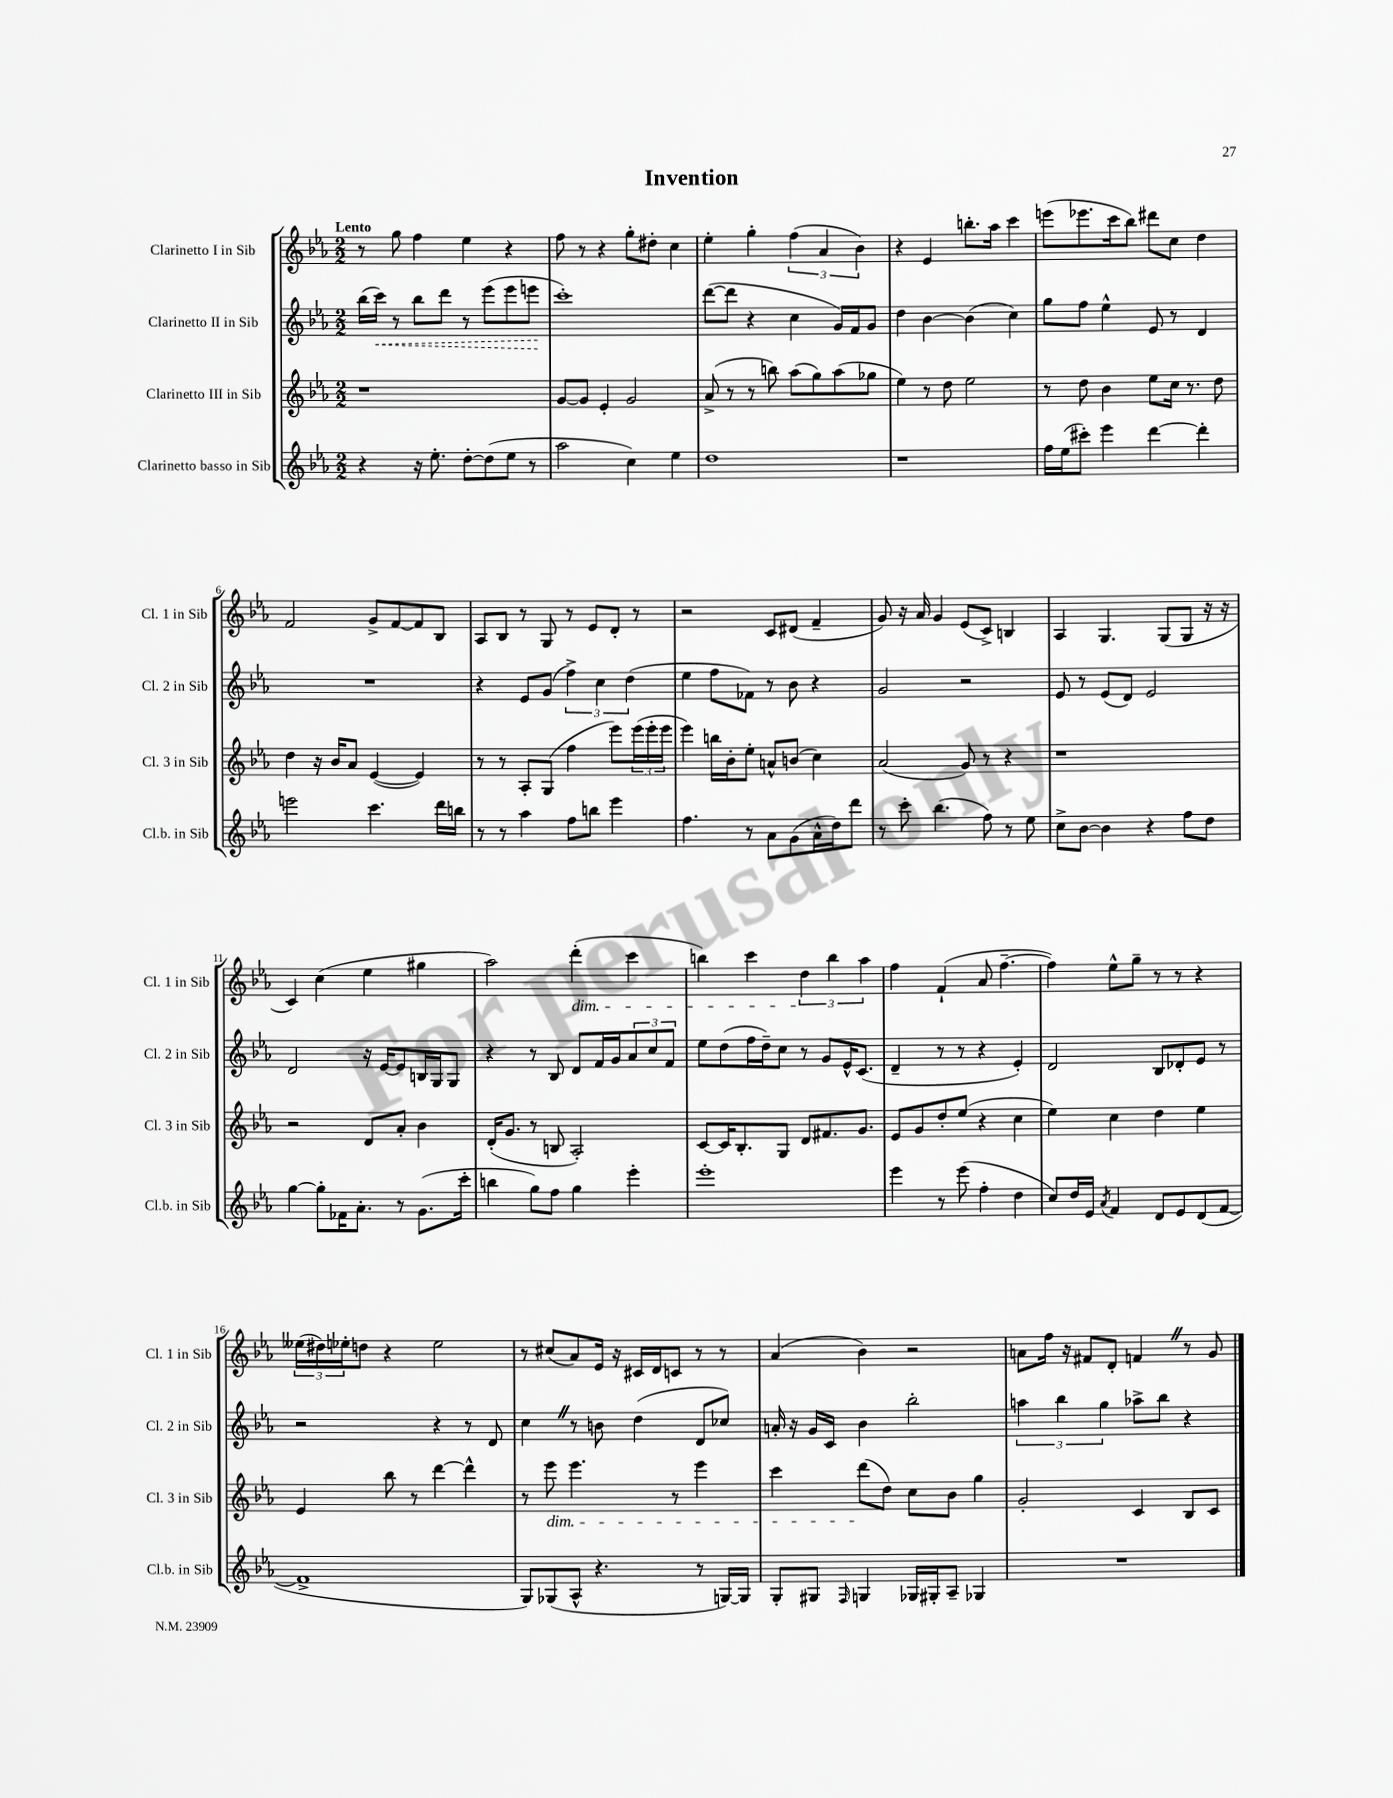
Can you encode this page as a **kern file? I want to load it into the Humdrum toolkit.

**kern	**kern	**kern	**kern
*staff4	*staff3	*staff2	*staff1
*clefG2	*clefG2	*clefG2	*clefG2
*k[b-e-a-]	*k[b-e-a-]	*k[b-e-a-]	*k[b-e-a-]
*M2/2	*M2/2	*M2/2	*M2/2
4r	1r	(16bb-\LL	8r
.	.	16ccc\JJ)	.
.	.	8r	8gg\
16r	.	8bb-\L	4ff\
8.ee-'\	.	.	.
.	.	8ddd\J	.
[8dd'\L	.	8r	4ee-\
(8dd\]	.	(8eee-\L	.
8ee-\J	.	8eee-\	4r
8r	.	8eee\J	.
=	=	=	=
2aa-\	[8g/L	1ccc')	8ff\
.	8g/]J	.	8r
.	4e-'/	.	4r
4cc\)	2g/	.	8gg'\L
.	.	.	8dd#'\J
4ee-\	.	.	4cc\
=	=	=	=
1dd	(8a-^/	([8ddd\L	4ee-'\
.	8r	8ddd\]J	.
.	8r	4r	4gg'\
.	8bb\)	.	.
.	(8aa-\L	4cc\	(6ff\
.	8gg\)	.	.
.	.	.	6a-/
.	(8aa-\	16g/LL)	.
.	.	16f/J	.
.	.	.	6b-\)
.	8gg-\J	8g/J	.
=	=	=	=
1r	4ee-\)	4dd\	4r
.	8r	[4b-\	4e-/
.	8dd\	.	.
.	2ee-\	(4b-\]	8.bb'\L
.	.	.	16aa-\Jk
.	.	4cc\)	4ccc\
=	=	=	=
16ff\LL	8r	8gg\L	(8eee\L
(16ee-\J	.	.	.
8ccc#'\J)	8dd\	8ff\J	8.eee-\
4eee-\	4b-\	4ee-^^\	.
.	.	.	16ccc\k
.	.	.	8bb-\J)
[4ddd\	8ee-\L	8e-/	8ddd#\L
.	16cc\Jk	8r	8cc\J
.	8.r	.	.
4ddd'\]	.	4d/	4dd\
.	8dd\	.	.
=	=	=	=
2eee\	4dd\	1r	2f/
.	16r	.	.
.	16b-/LK	.	.
.	8a-/J	.	.
4.ccc\	([4e-/	.	8g^/L
.	.	.	[8f/
.	4e-/])	.	8f/]
16ddd\LL	.	.	8B-/J
16bb\JJ	.	.	.
=	=	=	=
8r	8r	4r	8A-/L
8r	8r	.	8B-/J
4aa-\	8A-'/L	8e-/L	8r
.	(8G/J	(8g/J	8G/
8ff\L	4ff\	6ff^\)	8r
8bb\J	.	.	8e-/L
.	.	6cc\	.
4eee-\	8eee-\L)	.	8d'/J
.	.	(6dd\	.
.	(24eee-\L	.	8r
.	24eee-'\	.	.
.	24eee-\JJ	.	.
=	=	=	=
4.ff\	4eee-\)	4ee-\	2r
.	16bb\LL	8ff\L	.
.	16b-'\J	.	.
8r	8ee-'\J	8f-\J)	.
8a-\L	8a^^/L	8r	8c/L
(8g\	(8b/J	8b-\	(8d#/J
16a-^^\L	4cc\)	4r	4f~/
16dd\J)	.	.	.
8ddd\J	.	.	.
=	=	=	=
8r	(2a-/	2g/	8g/)
8ccc'\	.	.	16r
.	.	.	16a-/
(4.bb-\	.	.	4g/
.	8g/)	2r	(8e-/L
8ff\)	8r	.	8c^/J)
8r	4r	.	4B/
8ee-\	.	.	.
=	=	=	=
8cc^\L	1r	8e-/	4A-/
[8b-\J	.	8r	.
4b-\]	.	(8e-/L	4.G/
.	.	8d/J)	.
4r	.	2e-/	.
.	.	.	(8G/L
8ff\L	.	.	8G/J
8dd\J	.	.	16r
.	.	.	16r
=	=	=	=
[4gg\	2r	2d/	4c/)
8gg'\]L	.	.	(4cc\
16f-\K	.	.	.
8.a-'\J	.	.	.
.	8d/L	16r	4ee-\
.	.	[16e-/LK	.
8r	8a-'/J	8e-/]	.
(8.g\L	4b-\	16B/L	4gg#\
.	.	16G/J	.
.	.	8G/J	.
16ccc'\Jk	.	.	.
=	=	=	=
4bb\	(16d'/LK	4r	2aa-\)
.	8.g/J	.	.
8gg\L)	8r	8r	.
8ff\J	8B/	8B-/	.
4gg\	2A-'/)	8d/L	(4ddd'\
.	.	16f/L	.
.	.	16g/J	.
4eee-'\	.	12a-/	4ccc\
.	.	12cc/	.
.	.	12f/J	.
=	=	=	=
1eee-'	[8c/L	8ee-\L	4bb\)
.	16c/]K	(8dd\	.
.	8.B-'/	.	.
.	.	16ff\L	4ccc\
.	.	16dd~\J)	.
.	8G/J	8cc\J	.
.	8d/L	8r	6dd\
.	8.f#/	8g/L	.
.	.	.	6bb\
.	.	16e-^^/K	.
.	8.g/J	(8.c/J	.
.	.	.	6aa-\
=	=	=	=
4eee-\	8e-/L	4d~/	4ff\
.	8g/	.	.
8r	8dd'/	8r	(4f`/
(8eee-\	(8ee-/J	8r	.
4ff'\	4r	4r	8a-/
.	.	.	[4.ff~\
4dd\	4cc\	4e-'/)	.
=	=	=	=
8cc/L)	4ee-\)	2d/	4ff\])
16dd/L	.	.	.
16e-/JJ	.	.	.
8qa-/	.	.	.
4f/	4cc\	.	8ee-^^\L
.	.	.	8gg~\J
8d/L	4dd\	8B-/L	8r
8e-/	.	8d-'/	8r
(8d/	4ee-\	8e-/J	4r
[8f/J	.	8r	.
=	=	=	=
1f^]	4e-/	2r	(24ee--\LL
.	.	.	24dd#\)
.	.	.	24ee-'\J
.	.	.	8dd\J
.	8bb-\	.	4r
.	8r	.	.
.	[4ddd\	4r	2ee-\
.	4ddd^^\]	8r	.
.	.	8d/	.
=	=	=	=
8G/L)	8r	4cc\	8r
(8G-/	8eee-\	.	(8cc#/L
8A-^^/J	4.eee-\	8r	8a-/)
4.r	.	8b\	16e-/Jk
.	.	.	16r
.	.	(4dd\	16c#/LL
.	.	.	16d/J
.	8r	.	8c/J
8r	4eee-\	8d/L	8r
[16G/LL)	.	8cc-/J)	8r
16G/]JJ	.	.	.
=	=	=	=
8G'/L	4ccc\	16a'/	(4a-/
.	.	16r	.
8G#/J	.	16g/LL	.
.	.	16c/JJ	.
16qqF/	.	.	.
4G/	(8ddd\L	4b-\	4b-\)
.	8dd\J)	.	.
16G-/LL	8cc\L	2bb-'\	2r
16G#'/J	.	.	.
8A-~/J	8b-\J	.	.
4G-/	4gg\	.	.
=	=	=	=
1r	2g'/	6aa\	8a\L
.	.	.	16ff\Jk
.	.	6bb-\	.
.	.	.	16r
.	.	.	8f#/L
.	.	6gg\	.
.	.	.	8d'/J
.	4c/	8aa-^\L	4f/
.	.	8bb-\J	.
.	8B-/L	4r	8r
.	8c/J	.	8g/
==	==	==	==
*-	*-	*-	*-
